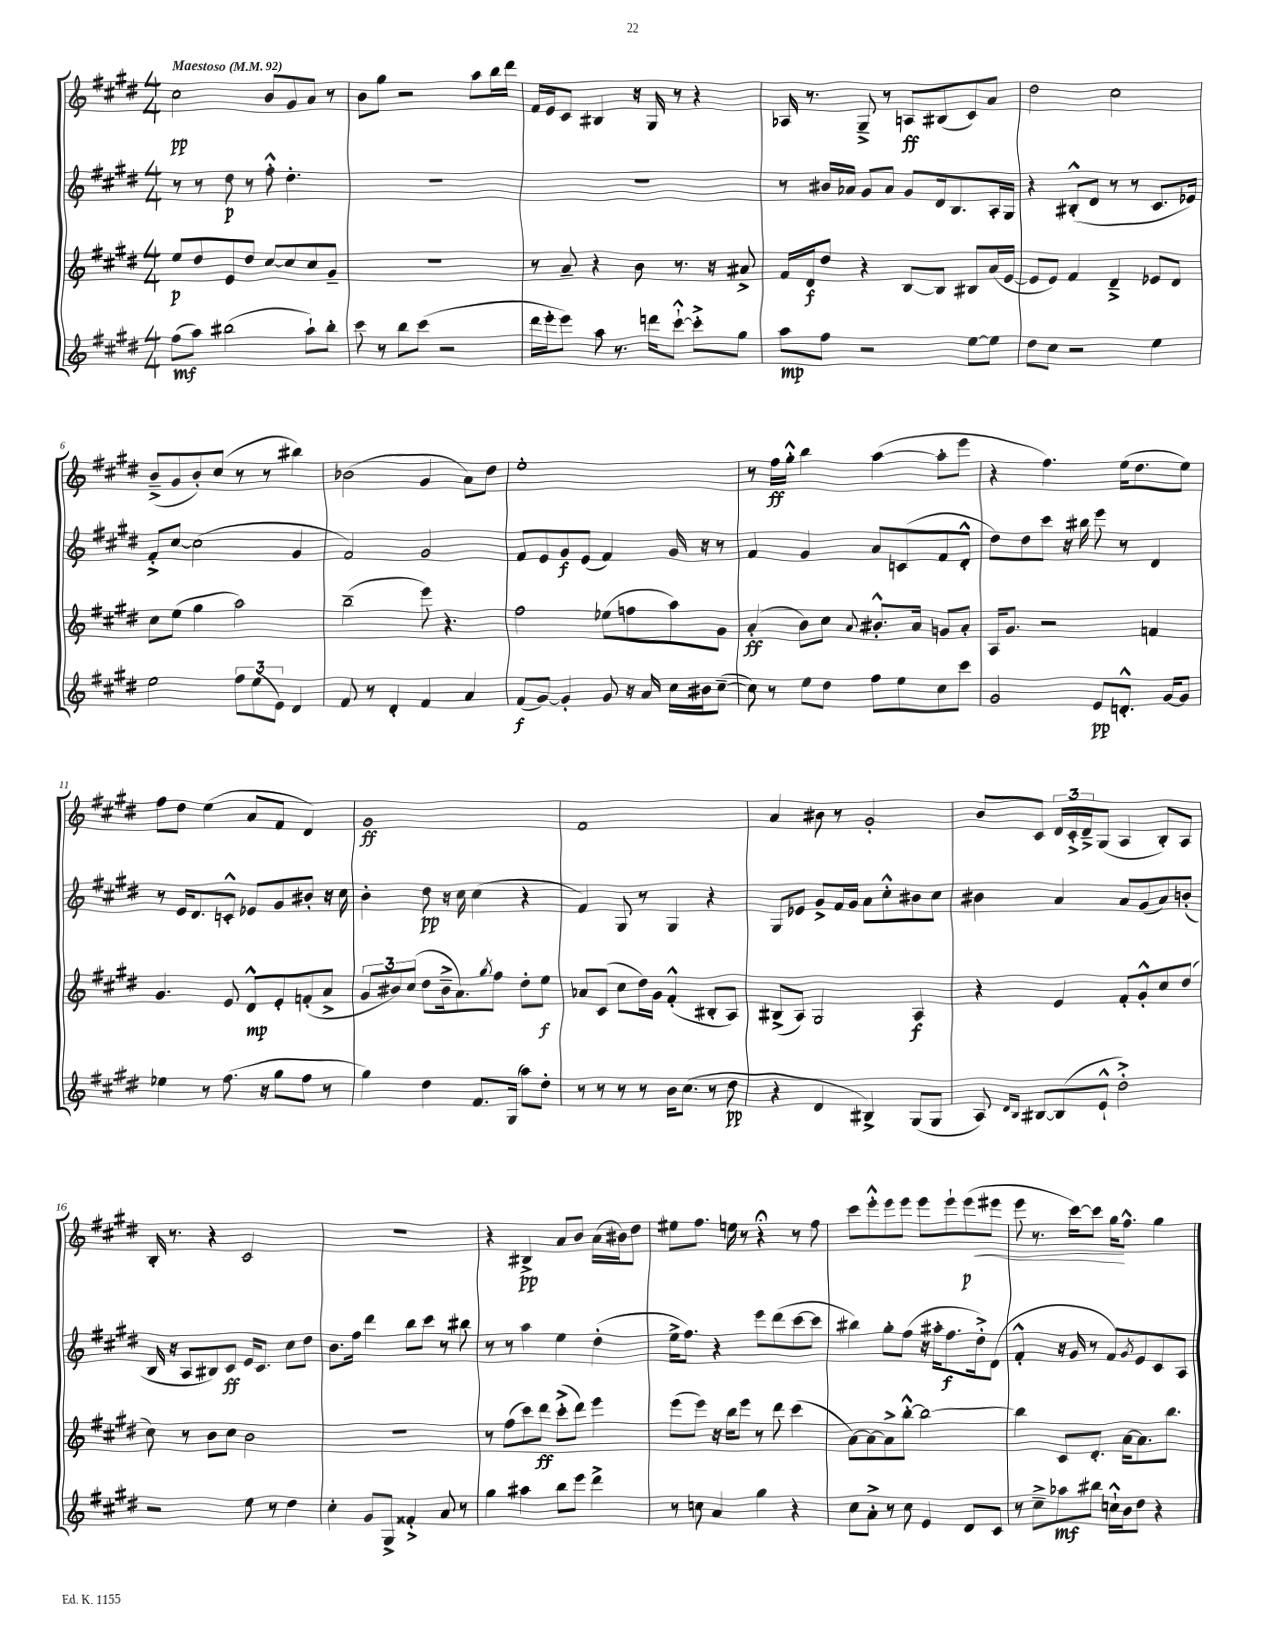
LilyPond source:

<<
\new StaffGroup <<
\new Staff = "s0" {
    \clef treble \key e \major \numericTimeSignature \time 4/4 \tempo "Maestoso" 4 = 92
    cis''2\pp b'8 gis'8 a'8 r8 |
    b'8 gis''8 r2 a''8 b''16 dis'''16 |
    fis'16 e'16 cis'8 bis4 r16 gis16 r8 r4 |
    aes16 r8. gis8---> r8 a8\ff bis8( cis'8) a'8 |
    dis''2 cis''2 |
    b'8--->( gis'8 b'8-.) cis''8( r8 r8 bis''4) |
    bes'2( gis'4 a'8) dis''8 |
    e''1-. |
    r8 fis''16\ff gis''16-.-^ b''4 a''4~( a''8-. e'''8 |
    r4 fis''4.) e''16( dis''8. e''8) |
    fis''8 dis''8 e''4( a'8 fis'8 dis'4) |
    gis'1\ff |
    fis'1 |
    a'4 bis'8 r8 gis'2-. |
    b'8 cis'8 \tuplet 3/2 { dis'16 cis'16-.-> dis'16---> } gis8( a4 b8-.) a8 |
    b16-. r8. r4 cis'2 |
    R1 |
    r4 bis4->\pp a'8 b'8 a'16( bis'16) dis''8 |
    eis''8 fis''8. e''16 r8 r4\fermata r8 fis''8 |
    cis'''8 e'''8-.-^ e'''8 e'''8 e'''8 e'''8-! e'''8\p\<( eis'''8 |
    e'''8 r8. cis'''16~) cis'''8 gis''16\! fis''8.-^ gis''4 \bar "|." |
}
\new Staff = "s1" {
    \clef treble \key e \major \numericTimeSignature \time 4/4
    r8 r8 dis''8\p r8 fis''8-.-^ dis''4.-. |
    R1 |
    R1 |
    r8 bis'16 aes'16 gis'8 aes'8 gis'8 dis'16 b8. a16-. gis16 |
    r4 bis8-.-^( dis'8 r8 r8 cis'8. ees'16) |
    fis'8-.-> cis''8~ cis''2( gis'4 |
    fis'2) gis'2 |
    fis'8 e'8 gis'8\f e'8( fis'4) gis'16 r16 r8 |
    fis'4 gis'4 a'8 c'8( fis'8 dis'8-.-^ |
    dis''8) dis''8 cis'''8 r16 bis''16 e'''8 r8 dis'4 |
    r8 e'16 dis'8. c'8-.-^ ees'8 gis'8 bis'8-. r16 cis''16 |
    b'4-. dis''8\pp r16 cis''16 cis''4( r4 |
    fis'4) gis8 r8 gis4 r4 |
    gis8 ees'8 gis'8-> fis'16 gis'16 a'8 cis''8-.-^ bis'8 cis''8 |
    bis'4 a'4 a'8 gis'8( a'8) b'8-.( |
    b16 r16 a8 bis8) cis'8\ff e'16 cis'8. cis''8 dis''8 |
    b'8. fis''16 dis'''4 b''8 cis'''8 r8 bis''8 |
    r8 r8 a''4 e''4 dis''4-.( |
    e''16-> fis''8.) r4 e'''8 dis'''8( cis'''8~ cis'''8 |
    bis''4) gis''8-. fis''8( r16 ais''16-. fis''8.\f dis''16-.->) dis'8( |
    fis'4-.-^ r16 gis'16 r8 fis'8) \acciaccatura { gis'8 } e'8 cis'8 a8 \bar "|." |
}
\new Staff = "s2" {
    \clef treble \key e \major \numericTimeSignature \time 4/4
    e''8\p dis''8 e'8 dis''8 cis''8~ cis''8 cis''8 gis'8-- |
    R1 |
    r8 a'8-- r4 b'8 r8. r16 ais'8-> |
    fis'16 dis'16\f dis''8 r4 b8~ b8 bis8 a'16( e'16~ |
    e'8 e'8) fis'4 dis'4---> ees'8 dis'8 |
    cis''8 e''8( gis''4 a''2) |
    b''2--( e'''8) r4. |
    fis''2 ees''8( f''8 a''8) gis'8 |
    a'4-.\ff( b'8) cis''8 \appoggiatura { a'8 } bis'8.-.-^ a'16 g'8 a'8-. |
    a16 gis'8. r2 f'4 |
    gis'4. e'8 dis'8-^\mp e'8-. f'8-.( a'8-> |
    \tuplet 3/2 { gis'8 bis'8) cis''8( } dis''8 bis'16---> a'8.) \acciaccatura { gis''8 } fis''8 dis''8-. e''8\f |
    aes'8 cis'8( cis''8 dis''16) gis'16 fis'4-.-^( bis8-. a8) |
    bis8->( a8) gis2 a4\f |
    r4 e'4 fis'8-. gis'8-.-^ cis''8 dis''8( |
    cis''8) r8 b'8 cis''8 b'2 |
    R1 |
    r8 fis''8( cis'''8) dis'''8\ff cis'''8-.->( dis'''8) e'''4 |
    e'''8( e'''8) r16 b''16 e'''8 r8 dis'''8 cis'''4( |
    a'8~) a'8~ a'8-> b''8~-.-^ b''2~ |
    b''4 cis'8 dis'8.-. a'16~ a'8. b''8. \bar "|." |
}
\new Staff = "s3" {
    \clef treble \key e \major \numericTimeSignature \time 4/4
    fis''8\mf( a''8) bis''2( a''8-!) bis''8-. |
    cis'''8 r8 b''8 cis'''8( r2 |
    dis'''16 e'''16-. e'''8) a''8 r8. d'''16 cis'''8~-!-^ cis'''8-.-> gis''8 |
    a''8\mp fis''8 r2 e''8~ e''8 |
    dis''8 cis''8 r2 e''4 |
    e''2 \tuplet 3/2 { fis''8 e''8( e'8) } dis'4 |
    fis'8 r8 dis'4-. fis'4 a'4 |
    fis'8\f( gis'8~) gis'4-. gis'8 r16 a'16 cis''16 bis'16 cis''8~--( |
    cis''8) r8 e''8 dis''8 fis''8 e''8 cis''8 cis'''8 |
    gis'2 e'8\pp d'8.-.-^ gis'16~ gis'8 |
    ees''4 r8 fis''8.( r16 gis''8 fis''8 r8 |
    gis''4) dis''4 fis'8. gis16( a''8) dis''8-. |
    r8 r8 r8 r8 b'16 cis''8.( r8 dis''8\pp |
    r4 dis'4 bis4->) gis8( gis8 |
    a8) \grace { dis'16 b16 } bis8~ bis8( e'8-!-^ dis''2-.->) |
    r2 e''8 r8 dis''4 |
    cis''4-. gis'8 gis8-> fisis'4-.-> a'8 r8 |
    gis''4 ais''4 b''8 e'''8 dis'''4-> |
    r8 c''8 a'4 gis''4 r4 |
    cis''8 a'8-.-> r8 cis''8 e'4 dis'8 cis'8 |
    r8 cis''8---> aes''8\mf bis''8 c''16-!-^ b'16 dis''8 r4 \bar "|." |
}
>>
>>
